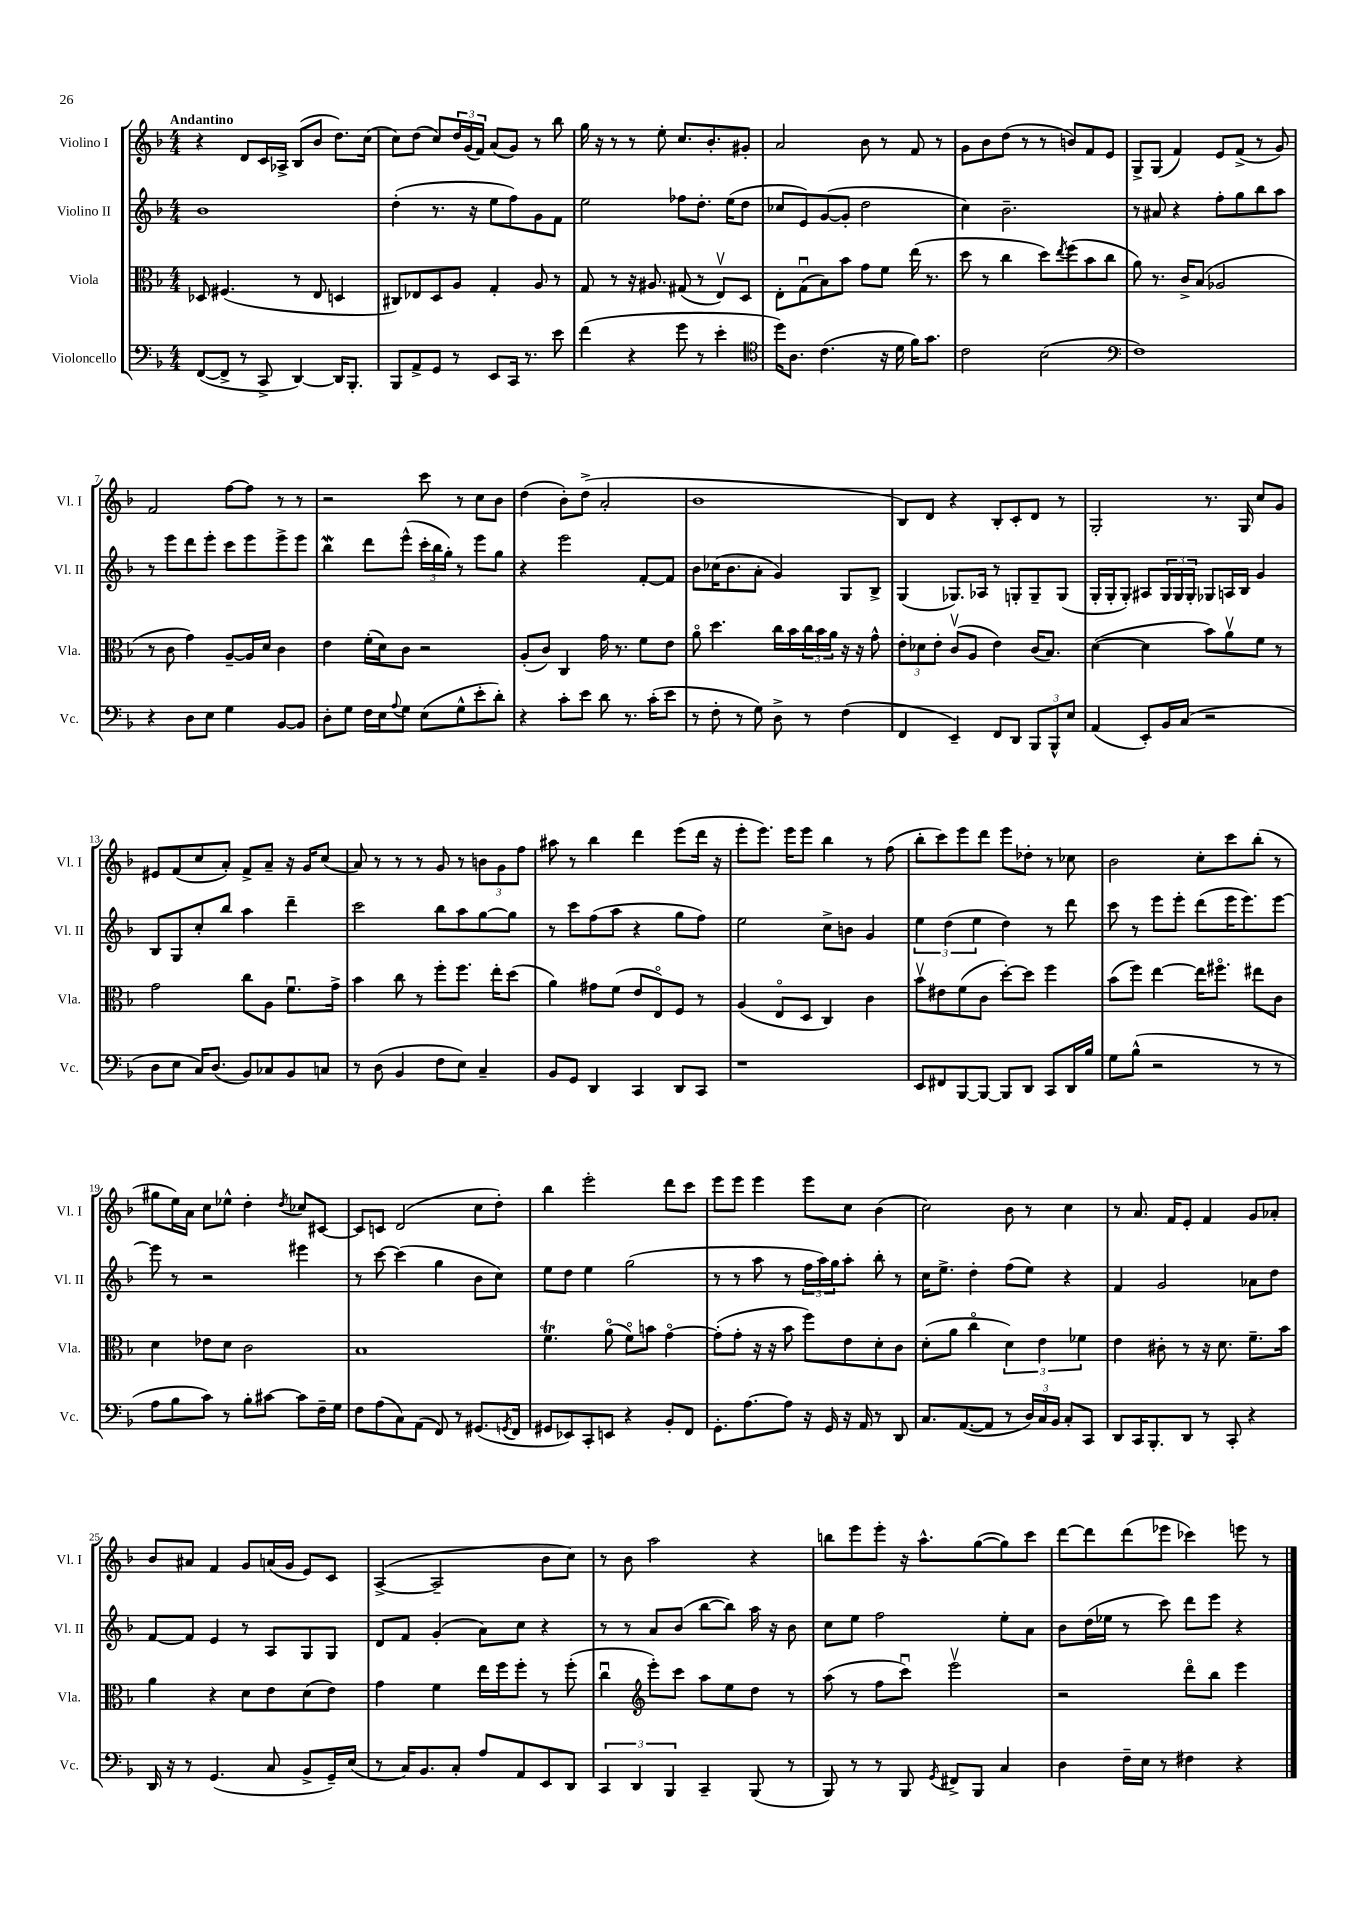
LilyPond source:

<<
\new StaffGroup <<
\new Staff = "s0" \with { instrumentName = "Violino I" shortInstrumentName = "Vl. I" } {
    \clef treble \key f \major \numericTimeSignature \time 4/4 \tempo "Andantino"
    r4 d'8 c'16 aes16-> bes8( bes'8 d''8.) c''16( |
    c''8) d''8( c''8) \tuplet 3/2 { d''16 g'16( f'16) } a'8( g'8) r8 bes''8 |
    g''16 r16 r8 r8 e''8-. c''8. bes'8.-. gis'8-. |
    a'2 bes'8 r8 f'8 r8 |
    g'8 bes'8 d''8( r8 r8 b'8) f'8 e'8 |
    g8-> g8( f'4) e'8 f'8->( r8 g'8) |
    f'2 f''8~ f''8 r8 r8 |
    r2 c'''8 r8 c''8 bes'8 |
    d''4( bes'8-.) d''8->( a'2-. |
    bes'1 |
    bes8) d'8 r4 bes8-. c'8-. d'8 r8 |
    g2-. r8. g16 c''8 g'8 |
    eis'8 f'8( c''8 a'8-.) f'8-> a'8-- r16 g'16 c''8( |
    a'8) r8 r8 r8 g'8 r8 \tuplet 3/2 { b'8 g'8 f''8 } |
    ais''8 r8 bes''4 d'''4 e'''8( d'''16 r16 |
    e'''8-. e'''8.) e'''16 e'''8 bes''4 r8 f''8( |
    bes''8-. c'''8) e'''8 d'''8 e'''8 des''8-. r8 ces''8 |
    bes'2 c''8-. c'''8 bes''8-.( r8 |
    gis''8 e''16) a'16 c''8 ees''8-^ d''4-. \acciaccatura { d''8 } ces''8 cis'8~ |
    cis'8 c'8 d'2( c''8 d''8-.) |
    bes''4 e'''2-. d'''8 c'''8 |
    e'''8 e'''8 e'''4 e'''8 c''8 bes'4( |
    c''2) bes'8 r8 c''4 |
    r8 a'8. f'16 e'8-. f'4 g'8 aes'8-. |
    bes'8 ais'8 f'4 g'8 a'16( g'16 e'8) c'8 |
    a4~->( a2-- bes'8 c''8) |
    r8 bes'8 a''2 r4 |
    b''8 e'''8 e'''8-. r16 a''8.-^ g''8~( g''8) c'''8 |
    d'''8~ d'''8 d'''8( ees'''8 ces'''4) e'''8 r8 \bar "|." |
}
\new Staff = "s1" \with { instrumentName = "Violino II" shortInstrumentName = "Vl. II" } {
    \clef treble \key f \major \numericTimeSignature \time 4/4
    bes'1 |
    d''4-.( r8. r16 e''8 f''8) g'8 f'8 |
    e''2 fes''8 d''8.-. e''16( d''8 |
    ces''8 e'8) g'8~( g'8-. d''2 |
    c''4) bes'2.-- |
    r8 ais'8 r4 f''8-. g''8 bes''8 a''8 |
    r8 e'''8 d'''8 e'''8-. c'''8 e'''8 e'''8-> e'''8 |
    bes''4\mordent d'''8 e'''8-^( \tuplet 3/2 { c'''16-. bes''16 g''16-.) } r8 e'''8 g''8 |
    r4 e'''2 f'8~-. f'8 |
    bes'8 ces''16( bes'8. a'8-. g'4) g8 bes8-> |
    g4( ges8.) aes16 r8 g8-. g8-- g8( |
    g16-. g16-. g8-.) ais8 \tuplet 3/2 { g16 g16 g16-. } ges8 a16 bes16 g'4 |
    bes8 g8 c''8-. bes''8 a''4 d'''4-- |
    c'''2 bes''8 a''8 g''8~ g''8 |
    r8 c'''8 f''8( a''8 r4 g''8 f''8) |
    e''2 c''8-> b'8 g'4 |
    \tuplet 3/2 { e''4 d''4( e''4 } d''4) r8 d'''8 |
    c'''8 r8 e'''8 e'''8-. d'''8( e'''16 e'''8.) e'''8~ |
    e'''8 r8 r2 eis'''4 |
    r8 c'''8~ c'''4( g''4 bes'8 c''8) |
    e''8 d''8 e''4 g''2( |
    r8 r8 a''8 r8 \tuplet 3/2 { f''16 a''16) g''16 } a''8-. bes''8-. r8 |
    c''16 e''8.-> d''4-. f''8( e''8) r4 |
    f'4 g'2 aes'8 d''8 |
    f'8~ f'8 e'4 r8 a8 g8 g8 |
    d'8 f'8 g'4-.( a'8) c''8 r4 |
    r8 r8 a'8 bes'8( bes''8~ bes''8) a''16 r16 bes'8 |
    c''8 e''8 f''2 e''8-. a'8 |
    bes'8 d''16( ees''16 r8 c'''8) d'''8 e'''8 r4 \bar "|." |
}
\new Staff = "s2" \with { instrumentName = "Viola" shortInstrumentName = "Vla." } {
    \clef alto \key f \major \numericTimeSignature \time 4/4
    des8 fis4.( r8 e8 d4 |
    cis8) ees8 d8 a8 g4-. a8 r8 |
    g8 r8 r16 ais8. gis8( r8 e8\upbow) d8 |
    e8-. g8\downbow( bes8) bes'8 g'8 f'8 e''16( r8. |
    d''8 r8 c''4 d''8) \acciaccatura { e''8 } f''8( bes'8 c''8 |
    a'8) r8. c'16-> bes8( aes2 |
    r8 c'8 g'4) a8~-- a16 d'16 c'4 |
    e'4 f'16-.( d'16) c'8 r2 |
    a8-.( c'8) c4 g'16 r8. f'8 e'8 |
    a'8\flageolet d''4. c''16 bes'16 \tuplet 3/2 { c''16 bes'16 a'16 } r16 r16 g'8-^ |
    \tuplet 3/2 { e'8-. des'8 e'8-. } c'8\upbow( a8 e'4) c'16( bes8.) |
    d'4~( d'4 bes'8) a'8\upbow f'8 r8 |
    g'2 c''8 a8 f'8.\downbow g'16-> |
    bes'4 c''8 r8 f''8-. f''8. e''16-. d''8( |
    a'4) gis'8 f'8( e'8 e8\flageolet) f8 r8 |
    a4( e8\flageolet d8 c4) c'4 |
    bes'8\upbow eis'8 f'8( c'8 d''8~-.) d''8 f''4 |
    bes'8( f''8) e''4~ e''16 fis''8.\flageolet eis''8 c'8 |
    d'4 ees'8 d'8 c'2 |
    bes1 |
    f'4.\trill a'8\flageolet( f'8\flageolet) b'8 g'4~\flageolet |
    g'8-.( g'8-. r16 r16 bes'8 f''8) e'8 d'8-. c'8 |
    d'8-.( a'8 c''4\flageolet \tuplet 3/2 { d'4) e'4 fes'4 } |
    e'4 cis'8-. r8 r16 d'8. f'8.-- bes'16 |
    a'4 r4 d'8 e'8 d'8( e'8) |
    g'4 f'4 e''16 f''16 f''8-. r8 f''8-.( |
    c''4\downbow \clef treble e'''8-.) c'''8 a''8 e''8 d''8 r8 |
    a''8( r8 f''8 c'''8\downbow) e'''2\upbow |
    r2 d'''8\flageolet bes''8 e'''4 \bar "|." |
}
\new Staff = "s3" \with { instrumentName = "Violoncello" shortInstrumentName = "Vc." } {
    \clef bass \key f \major \numericTimeSignature \time 4/4
    f,8~( f,8-> r8 c,8-> d,4~) d,16 bes,,8.-. |
    bes,,8 a,8-> g,8 r8 e,8 c,16 r8. e'8 |
    f'4( r4 g'8 r8 e'4-. |
    \clef tenor d''16) a8. c'4.( r16 d'16 f'16) g'8. |
    c'2 bes2( |
    \clef bass f1) |
    r4 d8 e8 g4 bes,8~ bes,8 |
    d8-. g8 f16 e16 \appoggiatura { a8 } g8 e8( g8-^ e'8-. d'8-.) |
    r4 c'8-. e'8 d'8 r8. c'16-.( e'8 |
    r8 f8-. r8 g8) d8-> r8 f4( |
    f,4 e,4--) f,8 d,8 \tuplet 3/2 { bes,,8 bes,,8-^ e8 } |
    a,4( e,8-.) bes,16 c16( r2 |
    d8 e8 c16) d8.( bes,8) ces8 bes,8 c8 |
    r8 d8( bes,4 f8 e8) c4-- |
    bes,8 g,8 d,4 c,4 d,8 c,8 |
    r1 |
    e,8 fis,8 bes,,8~ bes,,8~ bes,,8 d,8 c,8 d,16 bes16 |
    g8 bes8-^( r2 r8 r8 |
    a8 bes8 c'8) r8 bes8-. cis'8~ cis'8 f16-- g16 |
    f8 a8( c8) a,8( f,8) r8 gis,8.( \acciaccatura { g,8 } f,16 |
    gis,8 ees,8) c,8-. e,8 r4 bes,8-. f,8 |
    g,8.-. a8.~ a8 r16 g,16 r16 a,16 r8 d,8 |
    c8. a,8.~( a,8 r8 \tuplet 3/2 { d16) c16 bes,16 } c8-. c,8 |
    d,8 c,16 bes,,8.-. d,8 r8 c,8-. r4 |
    d,16 r16 r8 g,4.( c8 bes,8-> g,16--) e16( |
    r8 c16) bes,8. c8-. a8 a,8 e,8 d,8 |
    \tuplet 3/2 { c,4 d,4 bes,,4 } c,4-- bes,,8( r8 |
    bes,,8) r8 r8 bes,,8 \acciaccatura { g,8 } fis,8-> bes,,8 c4 |
    d4 f16-- e16 r8 fis4 r4 \bar "|." |
}
>>
>>
